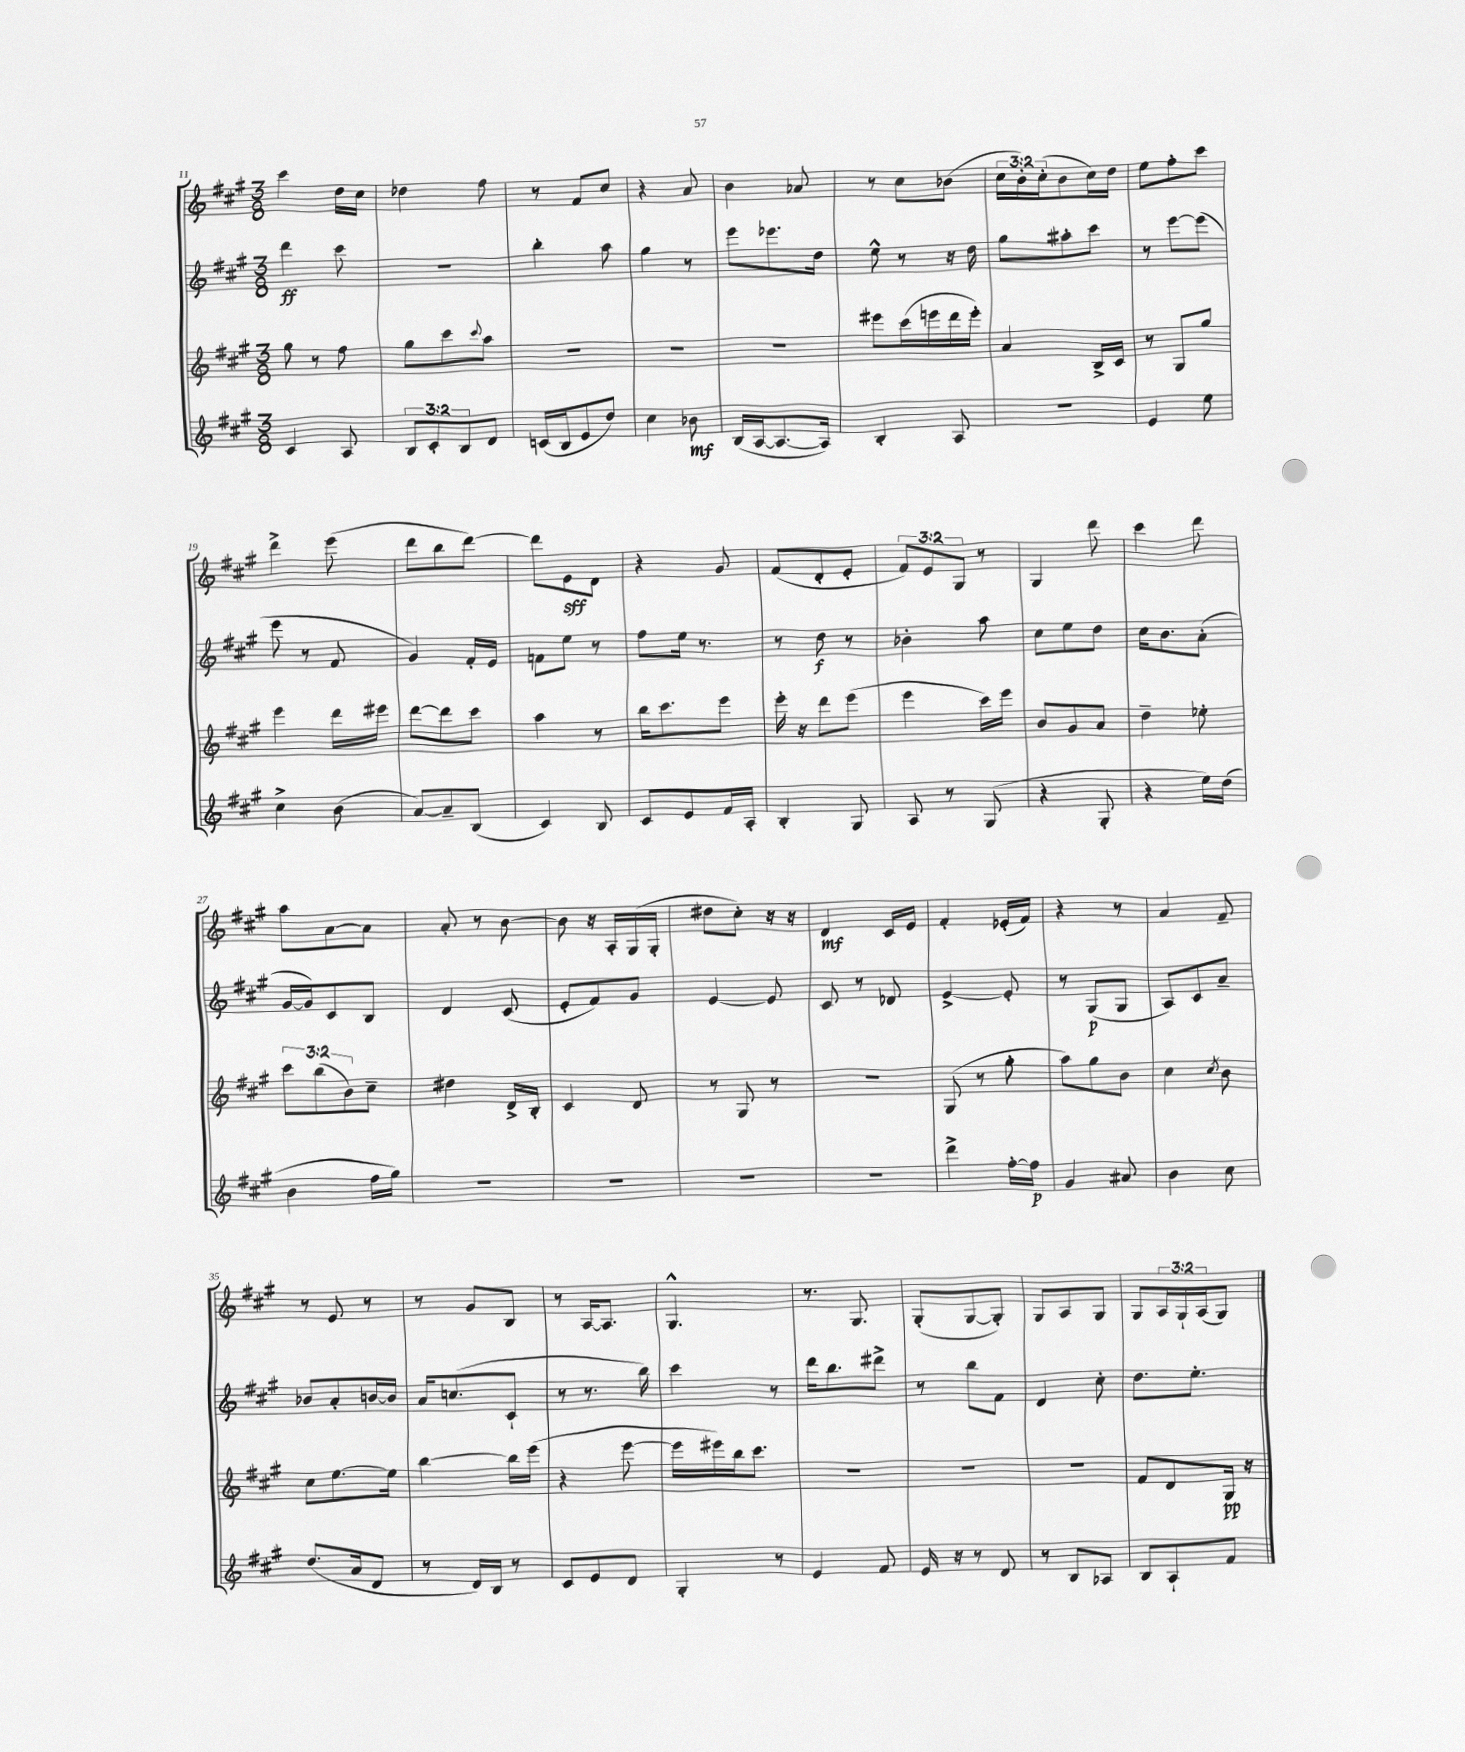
<<
\new StaffGroup <<
\new Staff = "s0" {
    \clef treble \key a \major \numericTimeSignature \time 3/8 \override Staff.TupletNumber.text = #tuplet-number::calc-fraction-text
    cis'''4 d''16 cis''16 |
    des''4 fis''8 |
    r8 fis'8 cis''8 |
    r4 a'8 |
    b'4 aes'8 |
    r8 cis''8 bes'8( |
    \tuplet 3/2 { cis''16 b'16-.) cis''16-.( } b'8 cis''16) d''16 |
    e''8 fis''8-. cis'''8 |
    d'''4-> e'''8( |
    d'''8 b''8 d'''8~) |
    d'''8 e'8\sff d'8 |
    r4 gis'8 |
    fis'8( d'8-. e'8-. |
    \tuplet 3/2 { fis'8) e'8 gis8 } r8 |
    gis4 d'''8 |
    cis'''4 d'''8 |
    a''8 a'8~ a'8 |
    a'8-. r8 b'8~ |
    b'8 r16 a16-. gis16( gis16-. |
    dis''8 cis''8-.) r16 r16 |
    d'4\mf cis'16 e'16 |
    fis'4-. ees'16-.( fis'16) |
    r4 r8 |
    a'4 fis'8-- |
    r8 e'8 r8 |
    r8 gis'8 b8 |
    r8 a16~ a8. |
    gis4.-^ |
    r8. gis8. |
    gis8-.( gis8~ gis8-.) |
    gis8 a8 gis8 |
    gis8 \tuplet 3/2 { a16 gis16-! a16( } gis8) \bar "|." |
}
\new Staff = "s1" {
    \clef treble \key a \major \numericTimeSignature \time 3/8
    d'''4\ff cis'''8 |
    R4. |
    b''4-. a''8 |
    gis''4 r8 |
    e'''8 ees'''8. d''16 |
    e''8-^ r8 r16 d''16 |
    gis''8 ais''8-. cis'''8 |
    r8 e'''8~ e'''8( |
    e'''8 r8 fis'8 |
    gis'4) fis'16-. e'16 |
    f'8 e''8 r8 |
    fis''8 e''16 r8. |
    r8 d''8\f r8 |
    bes'4-. a''8 |
    cis''8 e''8 d''8 |
    cis''16 b'8. a'8-.( |
    gis'16~ gis'16) cis'8 b8 |
    d'4 cis'8( |
    e'8-. fis'8) gis'8 |
    e'4~ e'8 |
    cis'8 r8 des'8 |
    e'4~-> e'8-. |
    r8 gis8\p( gis8 |
    a8) cis'8 a'8-- |
    bes'8 a'8-. b'16~ b'16 |
    a'16 c''8.( cis'8-! |
    r8 r8. b''16) |
    cis'''4 r8 |
    d'''16 b''8. dis'''8-> |
    r8 b''8 fis'8 |
    d'4 cis''8-. |
    d''8. e''8.-. \bar "|." |
}
\new Staff = "s2" {
    \clef treble \key a \major \numericTimeSignature \time 3/8 \override Staff.TupletNumber.text = #tuplet-number::calc-fraction-text
    gis''8 r8 fis''8 |
    gis''8 cis'''8 \appoggiatura { cis'''8 } a''8 |
    R4. |
    R4. |
    R4. |
    eis'''8 cis'''16( e'''16 d'''16 e'''16-.) |
    a'4 b16-> cis'16 |
    r8 gis8 gis''8 |
    e'''4 d'''16 eis'''16 |
    d'''8~ d'''8 cis'''8 |
    a''4 r8 |
    b''16 cis'''8. e'''8 |
    e'''16-. r16 d'''8 e'''8( |
    e'''4 cis'''16) e'''16 |
    b'8 gis'8 a'8 |
    d''4-- ees''8-. |
    \tuplet 3/2 { cis'''8 b''8( b'8) } cis''8-- |
    dis''4 d'16-> b16-. |
    cis'4 d'8 |
    r8 gis8 r8 |
    R4. |
    gis8( r8 gis''8-. |
    a''8) gis''8 b'8 |
    cis''4 \acciaccatura { cis''8 } b'8 |
    cis''8 e''8.~ e''16 |
    b''4~ b''16 e'''16( |
    r4 e'''8~ |
    e'''16 eis'''16) b''16 cis'''8. |
    R4. |
    R4. |
    R4. |
    fis'8 d'8 gis16\pp r16 \bar "|." |
}
\new Staff = "s3" {
    \clef treble \key a \major \numericTimeSignature \time 3/8 \override Staff.TupletNumber.text = #tuplet-number::calc-fraction-text
    cis'4 a8 |
    \tuplet 3/2 { b8 cis'8-. b8 } d'8 |
    c'16( b16 e'8 d''8) |
    cis''4 bes'8\mf |
    b16( a16~ a8.~ a16) |
    b4-. a8 |
    R4. |
    e'4 e''8 |
    cis''4-> b'8( |
    a'8~) a'8-- b8( |
    cis'4) b8 |
    cis'8 e'8 fis'16 a16-. |
    b4-. gis8 |
    a8 r8 gis8( |
    r4 gis8-. |
    r4 e''16) d''16( |
    b'4 fis''16 gis''16) |
    R4. |
    R4. |
    R4. |
    R4. |
    d'''4-> fis''16~-. fis''16\p |
    gis'4 ais'8 |
    b'4 cis''8 |
    d''8.( a'16 d'8 |
    r8 d'16) b16 r8 |
    cis'8 e'8 d'8 |
    gis4-. r8 |
    e'4 fis'8 |
    e'16 r16 r8 d'8 |
    r8 b8 aes8 |
    b8 a8-! fis'8 \bar "|." |
}
>>
>>
\layout { \context { \Score currentBarNumber = #11 } }
